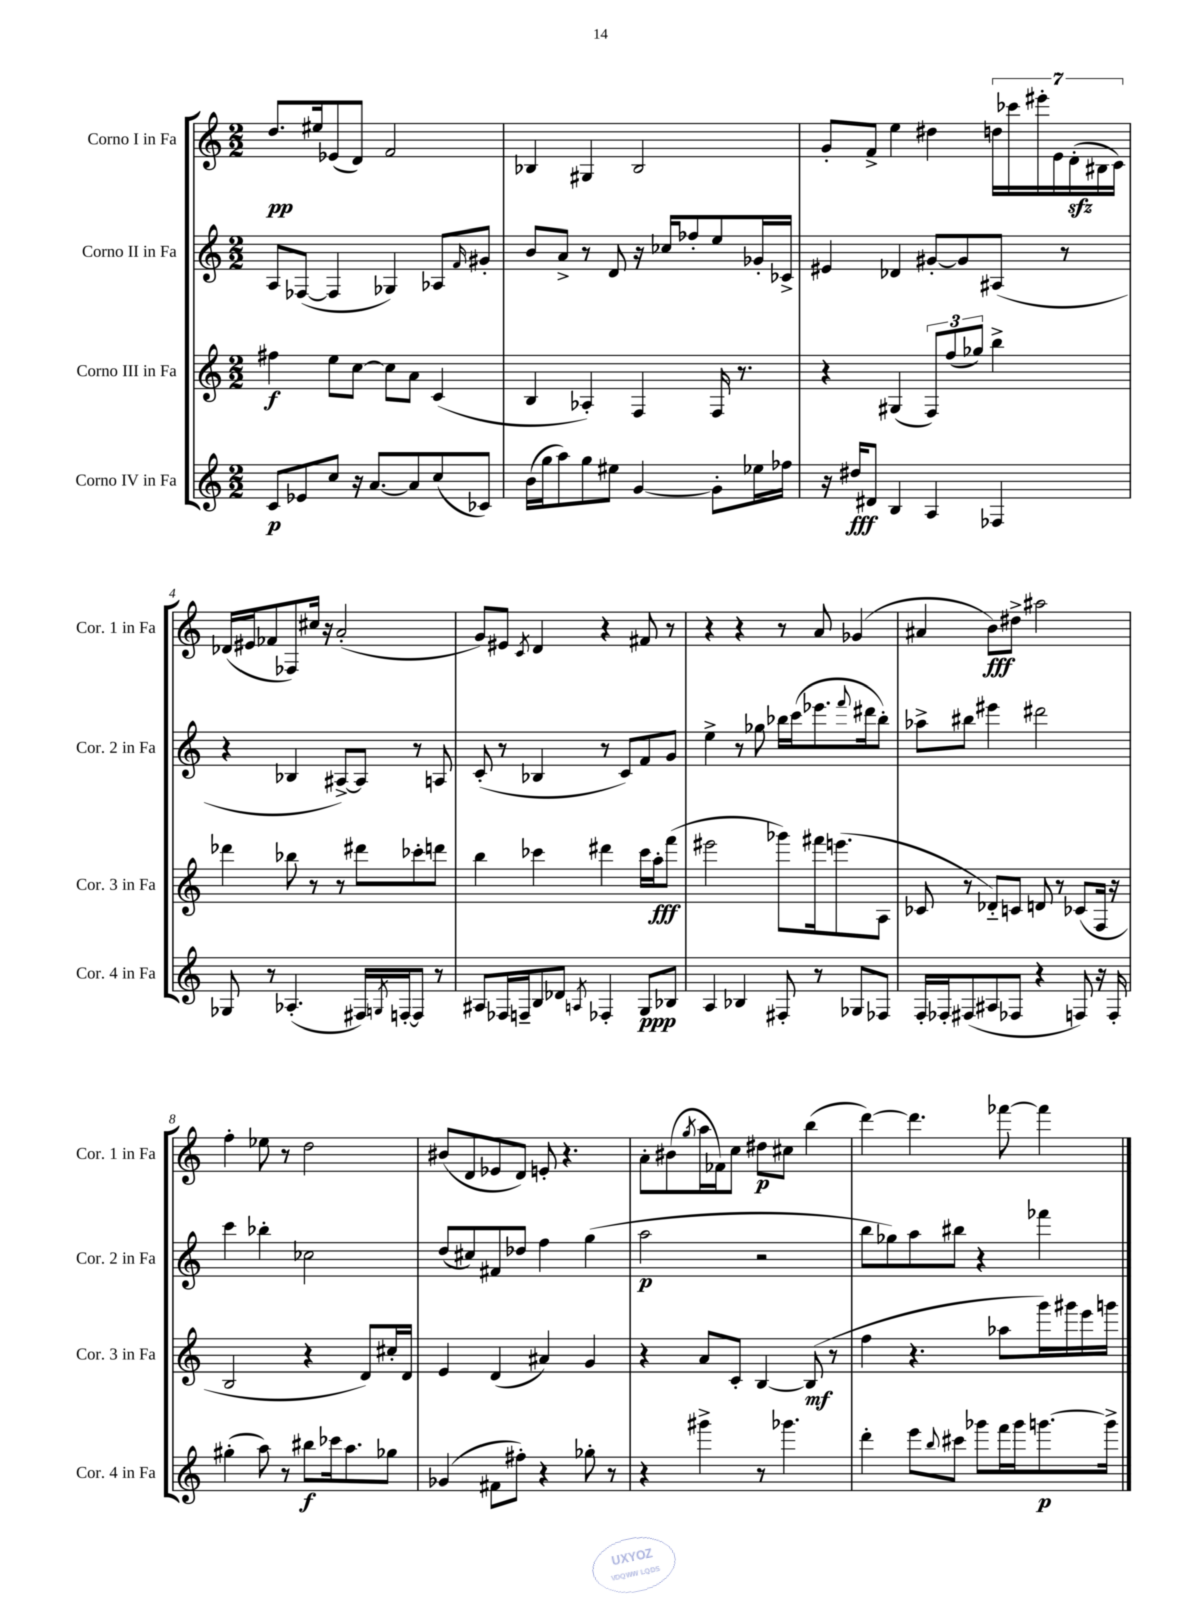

**kern	**kern	**kern	**kern
*staff4	*staff3	*staff2	*staff1
*clefG2	*clefG2	*clefG2	*clefG2
*k[]	*k[]	*k[]	*k[]
*M2/2	*M2/2	*M2/2	*M2/2
8c	4ff#	8A	8.dd
8e-	.	([8F-	.
.	.	.	16ee#
8cc	8ee	4F-]	(8e-
16r	[8cc	.	8d)
[8.a	.	.	.
.	8cc]	4G-)	2f
8a]	8a	.	.
(8cc	(4c	8A-	.
.	.	16qqf	.
8c-)	.	8g#'	.
=	=	=	=
(16b	4B	8b	4B-
16gg	.	.	.
8aa)	.	8a^	.
8gg	4A-')	8r	4G#
8ee#	.	8d	.
[4g	4F	16r	2B-
.	.	16cc-	.
.	.	8ff-'	.
8g']	16F	8ee	.
.	8.r	.	.
16ee-	.	16g-'	.
16ff-	.	16c-^	.
=	=	=	=
16r	4r	4e#	8g'
16dd#	.	.	.
8d#	.	.	8f^
4B	(4G#	4d-	4ee
4A	12F)	[8g#'	4dd#
.	(12ff	.	.
.	.	8g#]	.
.	12gg-)	.	.
4F-	4bb^	(8A#	28dd
.	.	.	28ccc-
.	.	.	28eee#'
.	.	.	28e
.	.	8r	.
.	.	.	(28d'
.	.	.	28B#
.	.	.	28c)
=	=	=	=
8G-	4ddd-	4r	(16d-
.	.	.	16e#
8r	.	.	8f-
(4.A-'	8bb-	4B-	8F-)
.	8r	.	16cc#
.	.	.	16r
.	8r	[8A#^)	(2a'
16F#)	8ddd#	8A#]	.
8qG	.	.	.
[16F'	.	.	.
8F]	8ccc-'	8r	.
8r	8ddd	8A	.
=	=	=	=
8A#	4bb	(8c'	8g)
16F-	.	8r	8e#
16F~	.	.	.
.	.	.	8qc
8B	4ccc-	4B-	4d
8d-	.	.	.
8qA	.	.	.
4F-'	4ddd#	8r	4r
.	.	8c)	.
8G	16ccc-	8f	8f#
.	16aa'	.	.
8B-	(8fff	8g	8r
=	=	=	=
4A	2eee#	4ee^	4r
4B-	.	8r	4r
.	.	8gg-	.
8F#'	8ggg-)	16bb-	8r
.	.	(16ccc	.
8r	16fff#	8.eee-	8a
.	(8.eee	.	.
8G-	.	.	(4g-
.	.	8qqfff	.
.	.	16ddd#	.
8F-	8A	8bb-')	.
=	=	=	=
16F'	8c-	8aa-^	4a#
16F-'	.	.	.
(8F#	8r	8bb#	.
8A#	8d-'~)	4eee#	8b)
8F-	8c	.	8dd#^
4r	8d	2ddd#	2aa#
.	8r	.	.
8F)	(8c-	.	.
16r	16F	.	.
16F'	16r	.	.
=	=	=	=
(4gg#'	2B	4ccc	4ff'
8aa)	.	4bb-'	8ee-
8r	.	.	8r
8bb#	4r	2cc-	2dd
16ccc-	.	.	.
8.aa	.	.	.
.	8d)	.	.
8gg-	16cc#'	.	.
.	16d	.	.
=	=	=	=
(4g-	4e	(8dd	(8b#
.	.	8cc#)	8d
8f#	(4d	8f#	8e-
8ff#')	.	8dd-	8d)
4r	4a#)	4ff	8e'
.	.	.	4.r
8gg-'	4g	(4gg	.
8r	.	.	.
=	=	=	=
4r	4r	2aa	8a'
.	.	.	(8b#
.	.	.	8qgg
4ggg#^	8a	.	16aa
.	.	.	16f-)
.	8c'	.	8cc
8r	[4B	2r	8dd#
4.ggg-	.	.	8cc#
.	(8B]	.	(4bb
.	8r	.	.
=	=	=	=
4ddd'	4ff	8bb	[4ddd)
.	.	8gg-)	.
8eee	4.r	8aa	4.ddd]
8qqbb	.	.	.
8ccc#	.	8bb#	.
8ggg-	.	4r	.
16fff	8aa-	.	[8fff-
16ggg-	.	.	.
[8.ggg	16ggg)	4fff-	4fff-]
.	16ggg#	.	.
.	16eee	.	.
16ggg^]	16ggg	.	.
==	==	==	==
*-	*-	*-	*-
